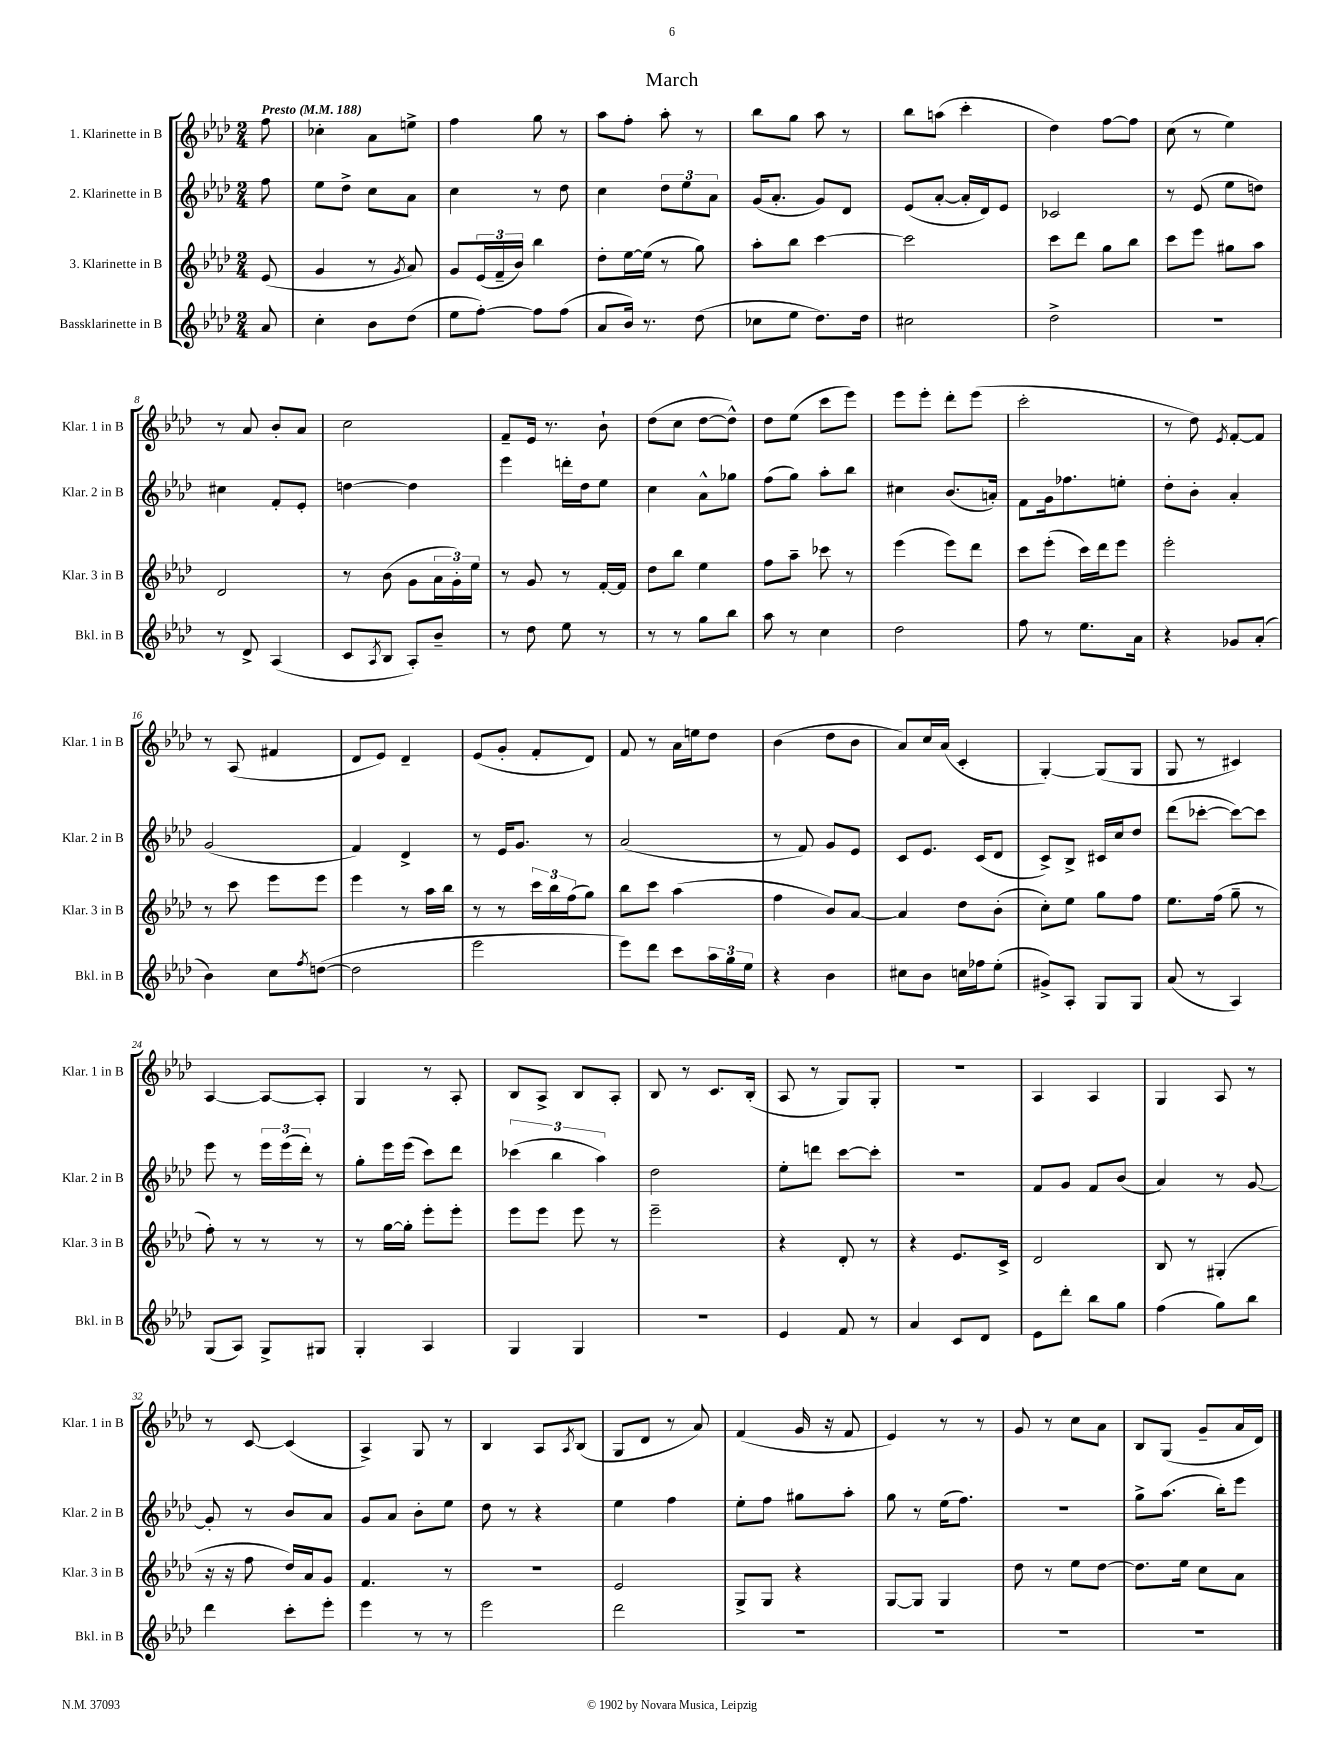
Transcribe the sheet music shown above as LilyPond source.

\header { title = "March" }
<<
\new StaffGroup <<
\new Staff = "s0" \with { instrumentName = "1. Klarinette in B" shortInstrumentName = "Klar. 1 in B" } {
    \clef treble \key aes \major \numericTimeSignature \time 2/4 \partial 8 \tempo "Presto" 4 = 188
    f''8 |
    ces''4-. aes'8 e''8-> |
    f''4 g''8 r8 |
    aes''8 f''8-. aes''8-. r8 |
    bes''8 g''8 aes''8 r8 |
    bes''8 a''8( c'''4-. |
    des''4) f''8~ f''8 |
    c''8( r8 ees''4) |
    r8 aes'8 bes'8-. aes'8 |
    c''2 |
    f'8-- ees'16 r8. bes'8-! |
    des''8( c''8 des''8~ des''8-^) |
    des''8 ees''8( c'''8 ees'''8) |
    ees'''8 ees'''8-. des'''8-. ees'''8( |
    c'''2-. |
    r8 des''8) \acciaccatura { ees'8 } f'8~-. f'8 |
    r8 aes8( fis'4 |
    des'8 ees'8) des'4-- |
    ees'8( g'8-. f'8-. des'8) |
    f'8 r8 aes'16 e''16 des''8 |
    bes'4( des''8 bes'8 |
    aes'8) c''16 aes'16( c'4-. |
    g4~-.) g8( g8 |
    g8 r8 cis'4) |
    aes4~ aes8~ aes8-. |
    g4 r8 aes8-. |
    bes8 aes8-> bes8 aes8-. |
    bes8 r8 c'8. bes16-.( |
    aes8 r8 g8) g8-. |
    r2 |
    aes4 aes4 |
    g4 aes8 r8 |
    r8 c'8~ c'4( |
    aes4->) g8 r8 |
    bes4 aes8 \acciaccatura { aes8 } bes8( |
    g8 des'8 r8 aes'8) |
    f'4( g'16 r16 f'8 |
    ees'4) r8 r8 |
    g'8 r8 c''8 aes'8 |
    bes8 g8( g'8-- aes'16 des'16) \bar "|." |
}
\new Staff = "s1" \with { instrumentName = "2. Klarinette in B" shortInstrumentName = "Klar. 2 in B" } {
    \clef treble \key aes \major \numericTimeSignature \time 2/4 \partial 8
    f''8 |
    ees''8 des''8-> c''8 aes'8 |
    c''4 r8 des''8 |
    c''4 \tuplet 3/2 { des''8 ees''8 aes'8 } |
    g'16( aes'8.-. g'8) des'8 |
    ees'8( aes'8~-. aes'16-. des'16) ees'8 |
    ces'2 |
    r8 ees'8( ees''8 d''8) |
    cis''4 f'8-. ees'8-. |
    d''4~ d''4 |
    ees'''4 d'''16-. des''16 ees''8 |
    c''4 aes'8-^ ges''8 |
    f''8( g''8) aes''8-. bes''8 |
    cis''4 bes'8.( a'16-.) |
    f'8 g'16 fes''8. e''8-. |
    des''8-. bes'8-. aes'4-. |
    g'2( |
    f'4) des'4-> |
    r8 ees'16 g'8. r8 |
    aes'2( |
    r8 f'8) g'8 ees'8 |
    c'8 ees'8. c'16( des'8 |
    c'8->) bes8-> cis'16 c''16 des''8 |
    des'''8( ces'''8~-. ces'''8~) ces'''8 |
    ees'''8 r8 \tuplet 3/2 { ees'''16 ees'''16( des'''16-.) } r8 |
    g''8-. ees'''16 ees'''16( c'''8) des'''8 |
    \tuplet 3/2 { ces'''4( bes''4 aes''4) } |
    des''2 |
    ees''8-. d'''8 c'''8~ c'''8-. |
    R2 |
    f'8 g'8 f'8 bes'8( |
    aes'4) r8 g'8~ |
    g'8-. r8 bes'8 aes'8 |
    g'8 aes'8 bes'8-. ees''8 |
    des''8 r8 r4 |
    ees''4 f''4 |
    ees''8-. f''8 gis''8 aes''8-. |
    g''8 r8 ees''16( f''8.) |
    r2 |
    g''8-> aes''8.( bes''16-.) ees'''8 \bar "|." |
}
\new Staff = "s2" \with { instrumentName = "3. Klarinette in B" shortInstrumentName = "Klar. 3 in B" } {
    \clef treble \key aes \major \numericTimeSignature \time 2/4 \partial 8
    ees'8( |
    g'4 r8 \acciaccatura { g'8 } aes'8) |
    g'8 \tuplet 3/2 { ees'16( f'16-- bes'16) } bes''4 |
    des''8-. ees''16~ ees''16( r8 g''8) |
    aes''8-. bes''8 c'''4~ |
    c'''2 |
    c'''8 des'''8 g''8 bes''8 |
    c'''8 ees'''8 gis''8 aes''8 |
    des'2 |
    r8 bes'8( g'8 \tuplet 3/2 { aes'16 g'16-.) ees''16 } |
    r8 g'8 r8 f'16~-. f'16 |
    des''8 bes''8 ees''4 |
    f''8 aes''8-- ces'''8 r8 |
    ees'''4( ees'''8) des'''8 |
    c'''8 ees'''8-.( c'''16) des'''16 ees'''8 |
    ees'''2-. |
    r8 c'''8 ees'''8 ees'''8 |
    ees'''4 r8 aes''16 bes''16 |
    r8 r8 \tuplet 3/2 { c'''16 bes''16 f''16( } g''8) |
    bes''8 c'''8 aes''4( |
    f''4 bes'8) aes'8~ |
    aes'4 des''8 bes'8-.( |
    c''8-.) ees''8 g''8 f''8 |
    ees''8. f''16( g''8-- r8 |
    f''8-.) r8 r8 r8 |
    r8 g''16~ g''16-. ees'''8-. ees'''8-. |
    ees'''8 ees'''8 ees'''8 r8 |
    ees'''2-- |
    r4 des'8-. r8 |
    r4 ees'8. c'16-> |
    des'2 |
    bes8 r8 gis4-.( |
    r16 r16 f''8 des''16) aes'16 g'8 |
    f'4. r8 |
    r2 |
    ees'2 |
    g8-> g8 r4 |
    g8~ g8 g4 |
    des''8 r8 ees''8 des''8~ |
    des''8. ees''16 c''8 aes'8 \bar "|." |
}
\new Staff = "s3" \with { instrumentName = "Bassklarinette in B" shortInstrumentName = "Bkl. in B" } {
    \clef treble \key aes \major \numericTimeSignature \time 2/4 \partial 8
    aes'8 |
    c''4-. bes'8 des''8( |
    ees''8 f''8~-.) f''8 f''8( |
    aes'8 bes'16) r8. des''8( |
    ces''8 ees''8 des''8.) des''16 |
    cis''2 |
    des''2-> |
    r2 |
    r8 des'8-> aes4( |
    c'8 \acciaccatura { aes8 } bes8 aes8-.) bes'8-- |
    r8 des''8 ees''8 r8 |
    r8 r8 g''8 bes''8 |
    aes''8 r8 c''4 |
    des''2 |
    f''8 r8 ees''8. aes'16 |
    r4 ges'8 aes'8-.( |
    bes'4) c''8 \acciaccatura { f''8 } d''8~( |
    d''2 |
    ees'''2 |
    ees'''8) des'''8 c'''8 \tuplet 3/2 { aes''16 g''16 ees''16 } |
    r4 bes'4 |
    cis''8 bes'8 c''16 fes''16 ees''8-.( |
    gis'8->) aes8-. g8 g8 |
    aes'8( r8 aes4) |
    g8( aes8) g8-> gis8 |
    g4-. aes4 |
    g4 g4 |
    R2 |
    ees'4 f'8 r8 |
    aes'4 c'8 des'8 |
    ees'8 des'''8-. bes''8 g''8 |
    f''4( g''8) bes''8 |
    des'''4 c'''8-. ees'''8-. |
    ees'''4 r8 r8 |
    ees'''2 |
    des'''2 |
    R2 |
    R2 |
    R2 |
    R2 \bar "|." |
}
>>
>>
